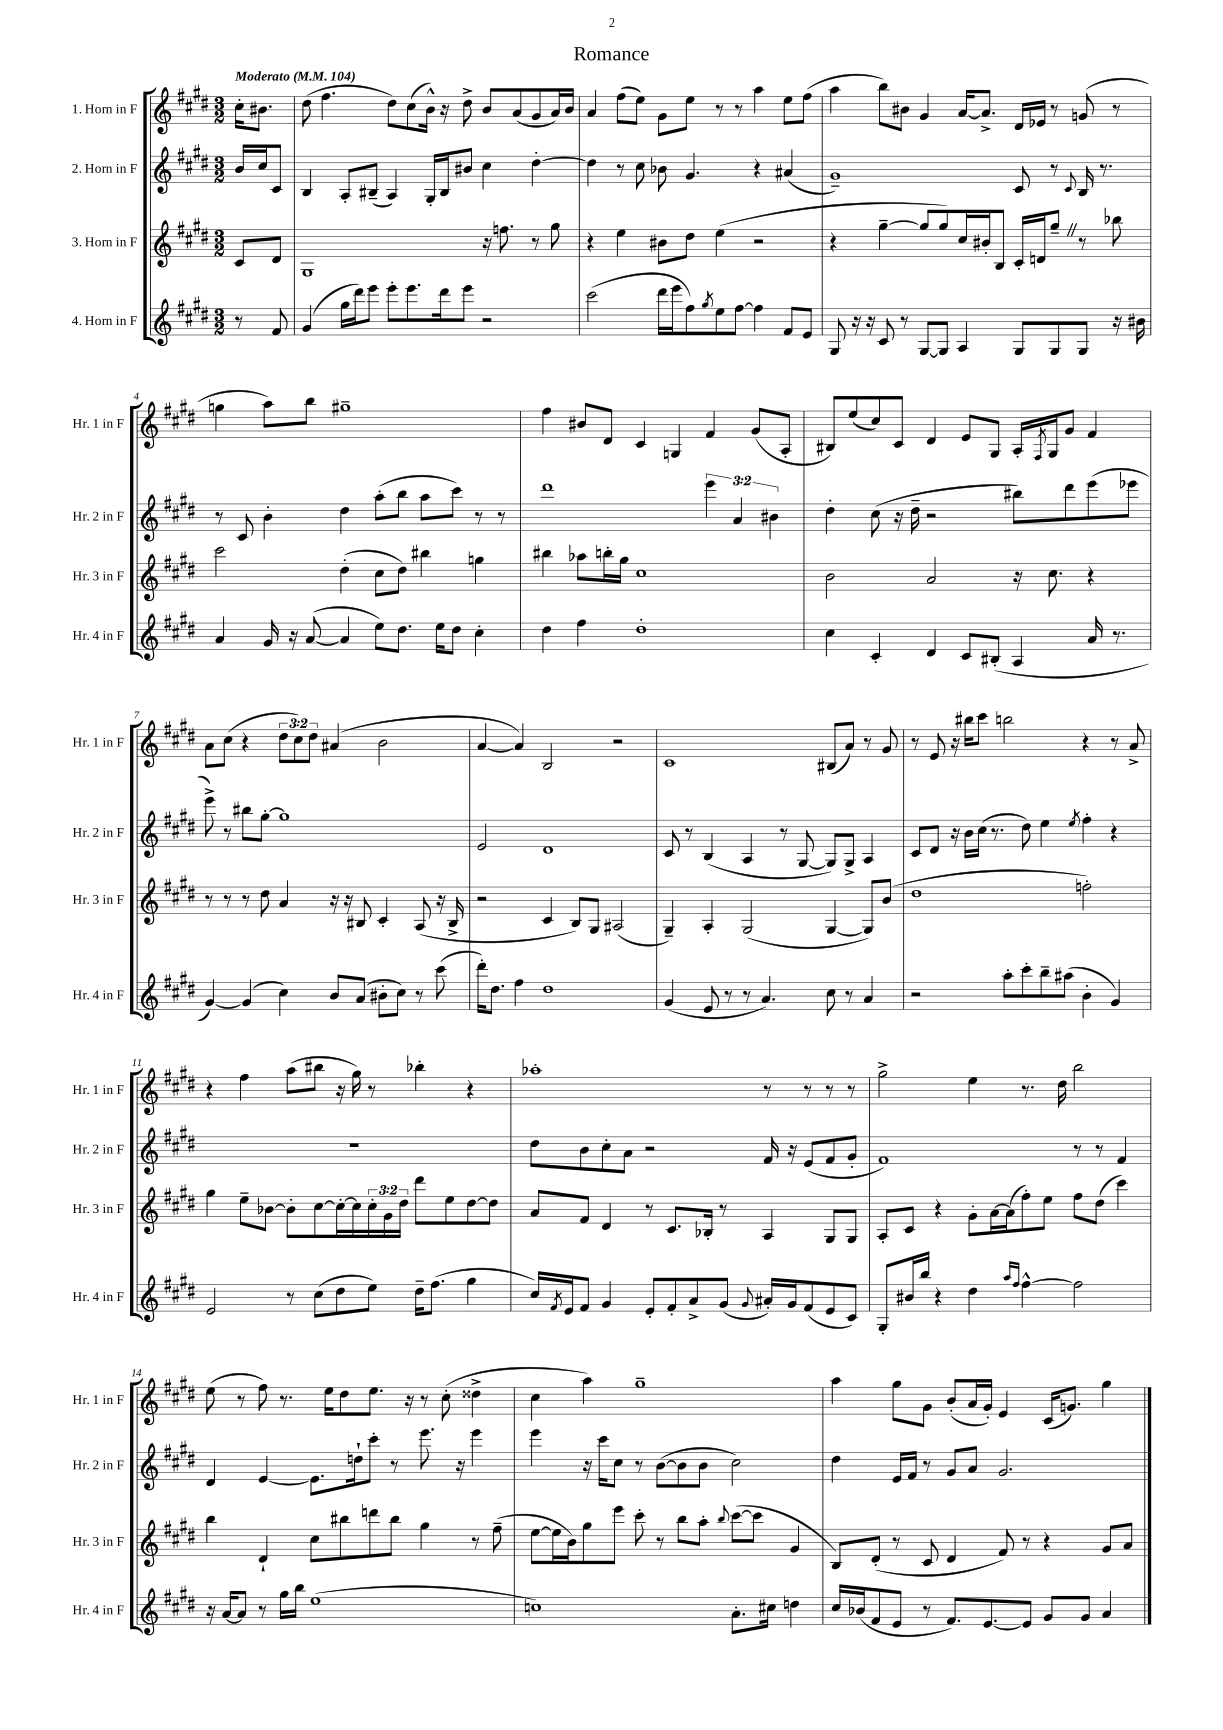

**kern	**kern	**kern	**kern
*staff4	*staff3	*staff2	*staff1
*clefG2	*clefG2	*clefG2	*clefG2
*k[f#c#g#d#]	*k[f#c#g#d#]	*k[f#c#g#d#]	*k[f#c#g#d#]
*M3/2	*M3/2	*M3/2	*M3/2
*MM104	*MM104	*MM104	*MM104
8r	8c#	16b	16cc#'
.	.	16cc#	8.b#
8f#	8d#	8c#	.
=	=	=	=
(4g#	1G#	4B	(8dd#
.	.	.	4.ff#
16gg#	.	8A'	.
16ddd#)	.	.	.
8eee	.	(8B#~	.
8eee'	.	4A)	8dd#)
8.eee	.	.	(8cc#
.	.	16G#'	16b^^)
16ddd#	.	16B#	16r
8eee	.	8b#	8dd#^
2r	16r	4cc#	8b
.	8.ff	.	.
.	.	.	(8a
.	8r	[4dd#'	8g#
.	8gg#	.	16a)
.	.	.	16b
=	=	=	=
(2ccc#	4r	4dd#]	4a
.	4ee	8r	(8ff#
.	.	8cc#	8ee)
16ddd#	8b#	8b-	8g#
16eee	.	.	.
8ff#)	8dd#	4.g#	8ee
8qgg#	.	.	.
8ee	(4ee	.	8r
[8ff#	.	.	8r
4ff#]	2r	4r	4aa
8f#	.	(4a#	8ee
8e	.	.	(8ff#
=	=	=	=
8G#	4r	1g#~)	4aa
16r	.	.	.
16r	.	.	.
8c#	[4gg#~	.	8bb)
8r	.	.	8b#
[8G#	8gg#]	.	4g#
8G#]	8gg#)	.	.
4A	16cc#	.	[16a
.	16b#'	.	8.a^]
.	8B	.	.
8G#	16c#'	8c#	16d#
.	16d	.	16e-
8G#	8gg#~	8r	8r
.	.	8qqc#	.
8G#	8r	16B	(8g
.	.	8.r	.
16r	8bb-	.	8r
16b#	.	.	.
=	=	=	=
4a	2ccc#	8r	4gg
.	.	8c#	.
16g#	.	4b'	8aa)
16r	.	.	.
([8a	.	.	8bb
4a]	(4dd#'	4dd#	1gg#~
8ee)	8cc#	(8aa'	.
8.dd#	8dd#)	8bb	.
.	4bb#	8aa	.
16ee	.	.	.
8dd#	.	8ccc#)	.
4cc#'	4gg	8r	.
.	.	8r	.
=	=	=	=
4dd#	4bb#	1ddd#	4ff#
4ff#	8aa-	.	8b#
.	16bb'	.	8d#
.	16gg#	.	.
1dd#'	1cc#	.	4c#
.	.	.	4G
.	.	6eee	4f#
.	.	6a	.
.	.	.	(8g#
.	.	6b#	.
.	.	.	8A'
=	=	=	=
4cc#	2b	4dd#'	8B#)
.	.	.	(8ee
4c#'	.	(8cc#	8cc#)
.	.	16r	8c#
.	.	16dd#~	.
4d#	2a	2r	4d#
8c#	.	.	8e
(8B#'	.	.	8G#
4A	16r	8bb#)	16A'
.	.	.	8qF#
.	8.cc#	.	16G#
.	.	8ddd#	8g#
16a	4r	(8eee	4f#
8.r	.	.	.
.	.	8eee-	.
=	=	=	=
[4g#)	8r	8eee^)	8a
.	8r	8r	(8cc#
(4g#]	8r	8bb#	4r
.	8dd#	[8gg#'	.
4cc#)	4a	1gg#]	12dd#
.	.	.	12cc#)
.	.	.	12dd#
8b	16r	.	(4a#
.	16r	.	.
(8a	8B#	.	.
8b#'	4c#'	.	2b
8cc#)	.	.	.
8r	(8A	.	.
(8ccc#	16r	.	.
.	16B#^	.	.
=	=	=	=
16ddd#')	2r	2e	[4a
8.dd#	.	.	.
4ff#	.	.	4a])
1dd#	4c#	1d#	2B
.	8B)	.	.
.	8G#	.	.
.	(2A#	.	2r
=	=	=	=
(4g#	4G#~)	8c#	1c#
.	.	8r	.
8e	4A'	(4B	.
8r	.	.	.
8r	(2G#	4A	.
4.a)	.	.	.
.	.	8r	.
.	.	[8G#	.
8cc#	[4G#	8G#])	(8B#
8r	.	8G#^	8a)
4a	8G#])	4A	8r
.	(8b	.	8g#
=	=	=	=
2r	1dd#	8c#	8r
.	.	8d#	8e
.	.	16r	16r
.	.	16b	16bb#
.	.	(16cc#	8ccc#
.	.	8.r	.
8aa'	.	.	2bb
8ccc#'	.	8dd#)	.
8bb~	.	4ee	.
(8aa#	.	.	.
.	.	8qee	.
4b'	2ff')	4ff#'	4r
4g#)	.	4r	8r
.	.	.	8a^
=	=	=	=
2e	4gg#	1.r	4r
.	8ee~	.	4ff#
.	[8b-	.	.
8r	8b-']	.	(8aa
(8cc#	[8cc#	.	8bb#
8dd#	16cc#'_	.	16r
.	16cc#]	.	16gg#)
8ee)	24cc#'	.	8r
.	24g#	.	.
.	24dd#	.	.
16dd#~	8ddd#	.	4bb-'
(8.ff#	.	.	.
.	8ee	.	.
4gg#	[8dd#	.	4r
.	8dd#]	.	.
=	=	=	=
16cc#)	8a	8dd#	1aa-'
8qf#	.	.	.
16e	.	.	.
8f#	8f#	8b	.
4g#	4d#	8cc#'	.
.	.	8a	.
8e'	8r	2r	.
8f#'	8.c#	.	.
8a^	.	.	.
.	16B-'	.	.
(8g#	8r	.	.
8qqg#	.	.	.
16a#')	4A	16f#	8r
16g#	.	16r	.
(8f#	.	(8e	8r
8e	8G#	8f#	8r
8c#)	8G#	8g#'	8r
=	=	=	=
8G#'	8A'	1f#)	2gg#^
16b#	8c#	.	.
16bb	.	.	.
4r	4r	.	.
4dd#	8g#'	.	4ee
.	[16a	.	.
.	(16a]	.	.
16qqaa	.	.	.
16qqff#	.	.	.
[4ff#^^	8ff#')	.	8.r
.	8ee	.	.
.	.	.	16dd#
2ff#]	8ff#	8r	2bb
.	(8dd#	8r	.
.	4ccc#)	4f#	.
=	=	=	=
16r	4bb	4d#	(8ee
[16a	.	.	.
8a]	.	.	8r
8r	4d#`	[4e	8ff#)
16gg#	.	.	8.r
16bb	.	.	.
(1ee	8cc#	8.e]	.
.	.	.	16ee
.	8bb#	.	8dd#
.	.	16dd`	.
.	8ddd	8ccc#'	8.ee
.	8bb#	8r	.
.	.	.	16r
.	4gg#	8.eee	8r
.	.	.	(8cc#'
.	.	16r	.
.	8r	4eee	4dd##^
.	(8ff#~	.	.
=	=	=	=
1cc)	[8ee	4eee	4cc#
.	16ee]	.	.
.	16b)	.	.
.	8gg#	16r	4aa)
.	.	16ccc#	.
.	8eee	8cc#	.
.	8ccc#'	8r	1gg#~
.	8r	([8b	.
.	8bb	8b]	.
.	8aa'	8b	.
.	8qqbb	.	.
8.a'	([8ccc#	2cc#)	.
.	8ccc#]	.	.
16cc#	.	.	.
4dd	4g#	.	.
=	=	=	=
16cc#	8B)	4dd#	4aa
(16b-	.	.	.
8f#	(8d#'	.	.
8e	8r	16e	8gg#
.	.	16f#	.
8r	8c#	8r	8g#
8.f#)	4d#	8g#	(8b'
.	.	8a	16a
[8.e	.	.	16g#')
.	8f#)	2.g#	4e
8e]	8r	.	.
8g#	4r	.	(16c#
.	.	.	8.g)
8g#	.	.	.
4a	8g#	.	4gg#
.	8a	.	.
==	==	==	==
*-	*-	*-	*-
